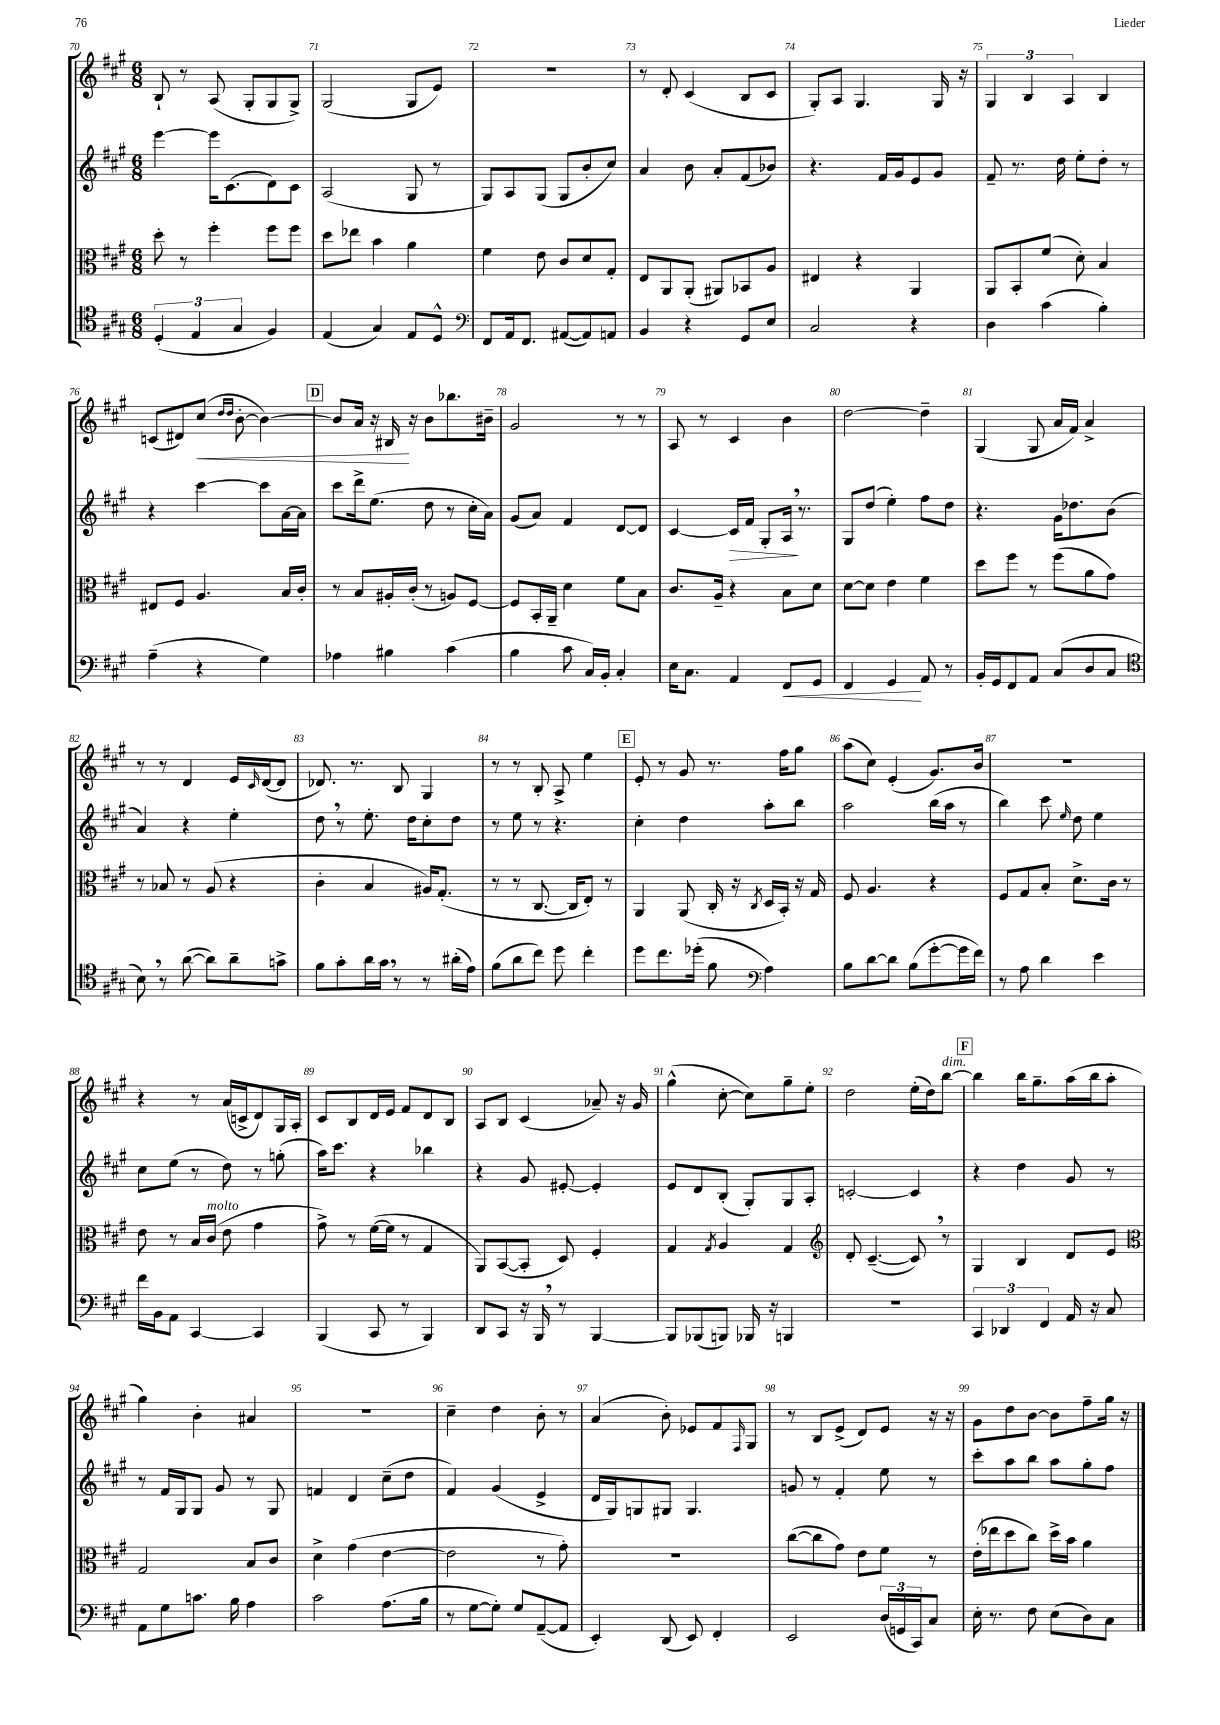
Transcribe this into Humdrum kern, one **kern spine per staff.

**kern	**dynam	**kern	**kern	**dynam	**kern	**dynam
*part4	*part4	*part3	*part2	*part2	*part1	*part1
*staff4	*staff4	*staff3	*staff2	*staff2	*staff1	*staff1
*clefC4	*	*clefC3	*clefG2	*	*clefG2	*
*k[f#c#g#]	*	*k[f#c#g#]	*k[f#c#g#]	*	*k[f#c#g#]	*
*M6/8	*	*M6/8	*M6/8	*	*M6/8	*
=70	=70	=70	=70	=70	=70	=70
(6D'/	.	8dd'\	[4eee\	.	8B`/	.
.	.	8r	.	.	8r	.
6E/	.	.	.	.	.	.
.	.	4ff#'\	16eee\KL]	.	(8A/	.
.	.	.	(8.c#\	.	.	.
6G#/	.	.	.	.	.	.
.	.	.	.	.	8G#'/L	.
4F#/)	.	8ff#\L	8d\)	.	8G#/	.
.	.	8ff#\J	8c#\J	.	8G#^/J)	.
=71	=71	=71	=71	=71	=71	=71
(4E/	.	8dd\L	(2A/	.	(2G#/	.
.	.	8ee-X\J	.	.	.	.
4G#/)	.	4b\	.	.	.	.
8E/L	.	4a\	8G#/	.	8G#/L	.
8D^^/J	.	.	8r	.	8e/J)	.
=72	=72	=72	=72	=72	=72	=72
*clefF4	*	*	*	*	*	*
8FF#/L	.	4f#\	8G#/L)	.	2.r	.
16AA/k	.	.	8A/	.	.	.
8.FF#/J	.	.	.	.	.	.
.	.	8e\	(8G#/J	.	.	.
([8AA#X/L	.	8c#/L	8G#/L	.	.	.
8AA#/])	.	8d/	8b'/	.	.	.
8AAn/J	.	8G#'/J	8cc#/J)	.	.	.
=73	=73	=73	=73	=73	=73	=73
4BB/	.	8E/L	4a/	.	8r	.
.	.	8AA/	.	.	8d'/	.
4r	.	(8AA'/J	8b\	.	(4c#/	.
.	.	8AA#X/L)	8a'/L	.	.	.
8GG#/L	.	8BB-X/	(8f#/	.	8B/L	.
8E/J	.	8A/J	8b-X/J)	.	8c#/J	.
=74	=74	=74	=74	=74	=74	=74
2C#/	.	4E#X/	4.r	.	8G#'/L)	.
.	.	.	.	.	8A/J	.
.	.	4r	.	.	4.G#/	.
.	.	.	16f#/LL	.	.	.
.	.	.	16g#/J	.	.	.
4r	.	4AA/	8e/	.	.	.
.	.	.	8g#/J	.	16G#/	.
.	.	.	.	.	16r	.
=75	=75	=75	=75	=75	=75	=75
4D\	.	8AA/L	8f#~/	.	6G#/	.
.	.	8BB'/	8.r	.	.	.
.	.	.	.	.	6B/	.
(4c#\	.	(8f#/J	.	.	.	.
.	.	.	16dd\	.	.	.
.	.	.	.	.	6A/	.
.	.	8d'\)	8ee'\L	.	.	.
4B'\)	.	4B/	8dd'\J	.	4B/	.
.	.	.	8r	.	.	.
!!LO:LB:g=z
=76	=76	=76	=76	=76	=76	=76
(4A~\	.	8E#X/L	4r	.	(8cn/L	.
.	.	8F#/J	.	.	8d#X/)	.
!	!	!	!	!	!	!LO:HP:b
4r	.	4.A/	[4ccc#\	.	(8cc#/J	<
.	.	.	.	.	16qqdd/LL	.
.	.	.	.	.	16qqdd/JJ	.
.	.	.	.	.	[8b'\	.
4G#\)	.	.	8ccc#\L]	.	4b\_)	.
.	.	16B/LL	[16a\L	.	.	.
.	.	16c#'/JJ	16a\JJ]	.	.	.
!!LO:REH:place=s1:t=D
=77	=77	=77	=77	=77	=77	=77
4A-X\	.	8r	8ccc#\L	.	8b/L]	.
.	.	8B/L	16ddd^\k	.	16a/Jk	.
.	.	.	(8.ee\J	.	16r	.
4B#X\	.	16A#X'/L	.	.	16B#X/	.
.	.	(16c#'/JJ	.	.	16r	[
.	.	8r	8dd\	.	8b\L	.
(4c#\	.	8An/L)	8r	.	8.bb-X\	.
.	.	[8F#/J	16cc#'\LL	.	.	.
.	.	.	16a\JJ)	.	16b#X~\Jk	.
=78	=78	=78	=78	=78	=78	=78
4B\	.	8F#/L]	(8g#/L	.	2g#/	.
.	.	16BB'/L	8a/J)	.	.	.
.	.	16AA~/JJ	.	.	.	.
8c#\	.	4d\	4f#/	.	.	.
16C#/LL)	.	.	.	.	.	.
16BB'/JJ	.	.	.	.	.	.
4C#'/	.	8f#\L	[8d/L	.	8r	.
.	.	8B\J	8d/J]	.	8r	.
=79	=79	=79	=79	=79	=79	=79
16E\KL	.	8.c#/L	[4c#/	.	8A/	.
8.C#\J	.	.	.	.	.	.
.	.	.	.	.	8r	.
.	.	16A~/Jk	.	.	.	.
!	!	!	!	!LO:HP:b	!	!
4AA/	.	4r	16c#/LL]	>	4c#/	.
.	.	.	16f#/JJ	.	.	.
.	.	.	8G#'/L	.	.	.
!	!LO:HP:b	!	!	!	!	!
8FF#/L	<	8B\L	16A,/Jk	.	4b\	.
.	.	.	8.r	]	.	.
8GG#/J	.	8d\J	.	.	.	.
=80	=80	=80	=80	=80	=80	=80
4FF#/	.	[8d\L	8G#/L	.	[2dd\	.
.	.	8d\J]	(8dd/J	.	.	.
4GG#/	.	4e\	4ee'\)	.	.	.
8AA/	[	4f#\	8ff#\L	.	4dd~\]	.
8r	.	.	8dd\J	.	.	.
=81	=81	=81	=81	=81	=81	=81
16BB'/LL	.	8dd\L	4.r	.	(4G#/	.
16GG#/J	.	.	.	.	.	.
8FF#/	.	8ff#\J	.	.	.	.
8AA/J	.	8r	.	.	8G#/	.
(8C#/L	.	(8ff#\L	16g#\KL	.	16a/LL	.
.	.	.	8.dd-X\	.	16f#/JJ)	.
8D/	.	8a\	.	.	4a^/	.
8C#/J	.	8g#\J)	(8b\J	.	.	.
!!LO:LB:g=z
=82	=82	=82	=82	=82	=82	=82
*clefC4	*	*	*	*	*	*
8B,\)	.	8r	4a/)	.	8r	.
8r	.	8B-X/	.	.	8r	.
([8a\	.	8r	4r	.	4d/	.
8a\L])	.	(8A/	.	.	.	.
8a~\	.	4r	4ee'\	.	16e/LL	.
.	.	.	.	.	16qqc#/	.
.	.	.	.	.	([16d/J	.
8gn^\J	.	.	.	.	8d/J]	.
=83	=83	=83	=83	=83	=83	=83
8f#\L	.	4c#'\	8dd,\	.	8.d-X/)	.
8g#'\	.	.	8r	.	.	.
.	.	.	.	.	8.r	.
16a\L	.	4B/	8.ee'\	.	.	.
16g#,\JJ	.	.	.	.	.	.
8r	.	.	.	.	8B/	.
.	.	.	16dd\KL	.	.	.
8r	.	16A#X/KL)	8cc#'\	.	4G#/	.
.	.	(8.G#'/J	.	.	.	.
(16a#X'\LL	.	.	8dd\J	.	.	.
16e\JJ)	.	.	.	.	.	.
=84	=84	=84	=84	=84	=84	=84
(8f#\L	.	8r	8r	.	8r	.
8a\	.	8r	8ee\	.	8r	.
8cc#\J)	.	[8.C#/	8r	.	8B'/	.
8dd\	.	.	4.r	.	8A^/	.
.	.	16C#/KL]	.	.	.	.
4cc#'\	.	8E'/J)	.	.	4ee\	.
.	.	8r	.	.	.	.
!!LO:REH:place=s1:t=E
=85	=85	=85	=85	=85	=85	=85
8dd\L	.	4AA/	4cc#'\	.	8e'/	.
8.cc#\	.	.	.	.	8r	.
.	.	(8AA/	4dd\	.	8g#/	.
(16dd-X'\Jk	.	.	.	.	.	.
8f#\	.	16C#'/	.	.	8.r	.
.	.	16r	.	.	.	.
*clefF4	*	*	*	*	*	*
.	.	8qC#/	.	.	.	.
4A\)	.	16D/LL	8aa'\L	.	.	.
.	.	16BB'/JJ)	.	.	16ff#\KL	.
.	.	16r	8bb\J	.	8gg#\J	.
.	.	16G#/	.	.	.	.
=86	=86	=86	=86	=86	=86	=86
8B\L	.	8F#/	2aa\	.	(8aa\L	.
[8d\	.	4.A/	.	.	8cc#\J)	.
8d\J]	.	.	.	.	(4e'/	.
(8B\L	.	.	.	.	.	.
[8g#'\	.	4r	(16bb\LL	.	8.g#/L)	.
.	.	.	16aa\JJ	.	.	.
16g#\L]	.	.	8r	.	.	.
16f#\JJ)	.	.	.	.	16b/Jk	.
=87	=87	=87	=87	=87	=87	=87
8r	.	8F#/L	4bb\)	.	2.r	.
8A\	.	8G#/	.	.	.	.
4d\	.	8B'/J	8ccc#\	.	.	.
.	.	.	16qqee/	.	.	.
.	.	8.d^\L	8dd\	.	.	.
4e\	.	.	4ee\	.	.	.
.	.	16c#\Jk	.	.	.	.
.	.	8r	.	.	.	.
!!LO:LB:g=z
=88	=88	=88	=88	=88	=88	=88
16f#\LL	.	8e\	8cc#\L	.	4r	.
16BB\J	.	.	.	.	.	.
8AA\J	.	8r	(8ee\J	.	.	.
[4CC#/	.	16B/LL	8r	.	8r	.
!	!	!LO:TX:a:i:t=molto	!	!	!	!
.	.	(16c#/JJ	.	.	.	.
.	.	8e\	8dd\)	.	(16a/LL	.
.	.	.	.	.	16cn^/J	.
4CC#/]	.	4g#\	8r	.	8d/)	.
.	.	.	(8ggn'\	.	16G#/L	.
.	.	.	.	.	16A'/JJ	.
=89	=89	=89	=89	=89	=89	=89
(4BBB/	.	8g#^\)	16aa\KL)	.	8c#/L	.
.	.	.	8.ccc#\J	.	.	.
.	.	8r	.	.	8B/	.
8CC#/	.	([16f#\LL	4r	.	16d/L	.
.	.	16f#\JJ]	.	.	16e/JJ	.
8r	.	8r	.	.	8f#/L	.
4BBB/)	.	4G#/	4bb-X\	.	8d/	.
.	.	.	.	.	8B/J	.
=90	=90	=90	=90	=90	=90	=90
8DD/L	.	8AA/L)	4r	.	8A/L	.
8CC#/J	.	([8BB/	.	.	8B/J	.
16r	.	8BB'/J]	8g#/	.	(4c#/	.
16BBB,/	.	.	.	.	.	.
8r	.	8D/)	[8e#X'/	.	.	.
[4BBB/	.	4F#'/	4e#'/]	.	8a-X~/)	.
.	.	.	.	.	16r	.
.	.	.	.	.	16g#/	.
=91	=91	=91	=91	=91	=91	=91
8BBB/L]	.	4G#/	8e/L	.	(4gg#^^\	.
(8BBB-X/	.	.	8d/	.	.	.
.	.	8qG#/	.	.	.	.
8BBBn/J)	.	4A/	(8B'/J	.	[8cc#'\	.
16BBB-X/	.	.	8G#'/L)	.	8cc#\L])	.
16r	.	.	.	.	.	.
4BBBn/	.	4G#/	8G#/	.	8gg#~\	.
.	.	.	8A'/J	.	8ee'\J	.
=92	=92	=92	=92	=92	=92	=92
*	*	*clefG2	*	*	*	*
2.r	.	8d'/	[2cn'/	.	2dd\	.
.	.	([4.c#~/	.	.	.	.
.	.	8c#,/])	4c/]	.	(16ee'\LL	.
.	.	.	.	.	16dd\J)	.
!	!	!	!	!	!LO:TX:a:i:t=dim.	!
.	.	8r	.	.	[8bb\J	.
!!LO:REH:place=s1:t=F
=93	=93	=93	=93	=93	=93	=93
6CC#/	.	4G#/	4r	.	4bb\]	.
6DD-X/	.	.	.	.	.	.
.	.	4B/	4dd\	.	16bb\KL	.
.	.	.	.	.	8.gg#~\	.
6FF#/	.	.	.	.	.	.
16AA/	.	8d/L	8g#/	.	(16aa\L	.
16r	.	.	.	.	16bb\J	.
8C#/	.	8e/J	8r	.	8aa'\J	.
!!LO:LB:g=z
=94	=94	=94	=94	=94	=94	=94
*	*	*clefC3	*	*	*	*
8AA\L	.	2G#/	8r	.	4gg#\)	.
8G#\	.	.	16f#/LL	.	.	.
.	.	.	16G#/J	.	.	.
8.cn\J	.	.	8G#/J	.	4b'\	.
.	.	.	8g#/	.	.	.
16B\	.	.	.	.	.	.
4A\	.	8B/L	8r	.	4a#X/	.
.	.	8c#/J	8G#/	.	.	.
=95	=95	=95	=95	=95	=95	=95
2c#\	.	4d^\	4fn/	.	2.r	.
.	.	(4g#\	4d/	.	.	.
(8.A\L	.	[4e\	(8cc#~\L	.	.	.
.	.	.	8dd\J	.	.	.
16B\Jk	.	.	.	.	.	.
=96	=96	=96	=96	=96	=96	=96
8r	.	2e\]	4f#/)	.	4cc#~\	.
[8G#\L	.	.	.	.	.	.
8G#'\J])	.	.	(4g#/	.	4dd\	.
8G#/L	.	.	.	.	.	.
([8AA~/	.	8r	4e^/	.	8b'\	.
8AA/J]	.	8g#'\)	.	.	8r	.
=97	=97	=97	=97	=97	=97	=97
4EE'/)	.	2.r	16d/LL	.	(4a/	.
.	.	.	16G#/J)	.	.	.
.	.	.	8Gn/	.	.	.
(8DD/	.	.	8G#X/J	.	8b'\)	.
8EE/)	.	.	4.G#/	.	8e-X/L	.
4FF#'/	.	.	.	.	8f#/	.
.	.	.	.	.	16qqF#/	.
.	.	.	.	.	8G#/J	.
=98	=98	=98	=98	=98	=98	=98
2EE/	.	([8cc#\L	8gn/	.	8r	.
.	.	8cc#\]	8r	.	8B/L	.
.	.	8g#\J)	4f#'/	.	(8e^/J	.
.	.	8e\L	.	.	8d/L)	.
(24D/LL	.	8f#\J	8ee\	.	8e/J	.
24GGn/	.	.	.	.	.	.
24CC#/J)	.	.	.	.	.	.
8C#/J	.	8r	8r	.	16r	.
.	.	.	.	.	16r	.
=99	=99	=99	=99	=99	=99	=99
16E'\	.	(16e'\LL	8ccc#'\L	.	8g#\L	.
8.r	.	16ee-X\J	.	.	.	.
.	.	8dd\	8aa\	.	8dd\	.
8F#\	.	8cc#\J)	8bb\J	.	[8b\J	.
(8E\L	.	16dd^\LL	8aa\L	.	8b\L]	.
.	.	16b\JJ	.	.	.	.
8D\)	.	4a\	8gg#'\	.	8ff#~\	.
8C#\J	.	.	8ff#\J	.	16gg#\Jk	.
.	.	.	.	.	16r	.
==	==	==	==	==	==	==
*-	*-	*-	*-	*-	*-	*-
